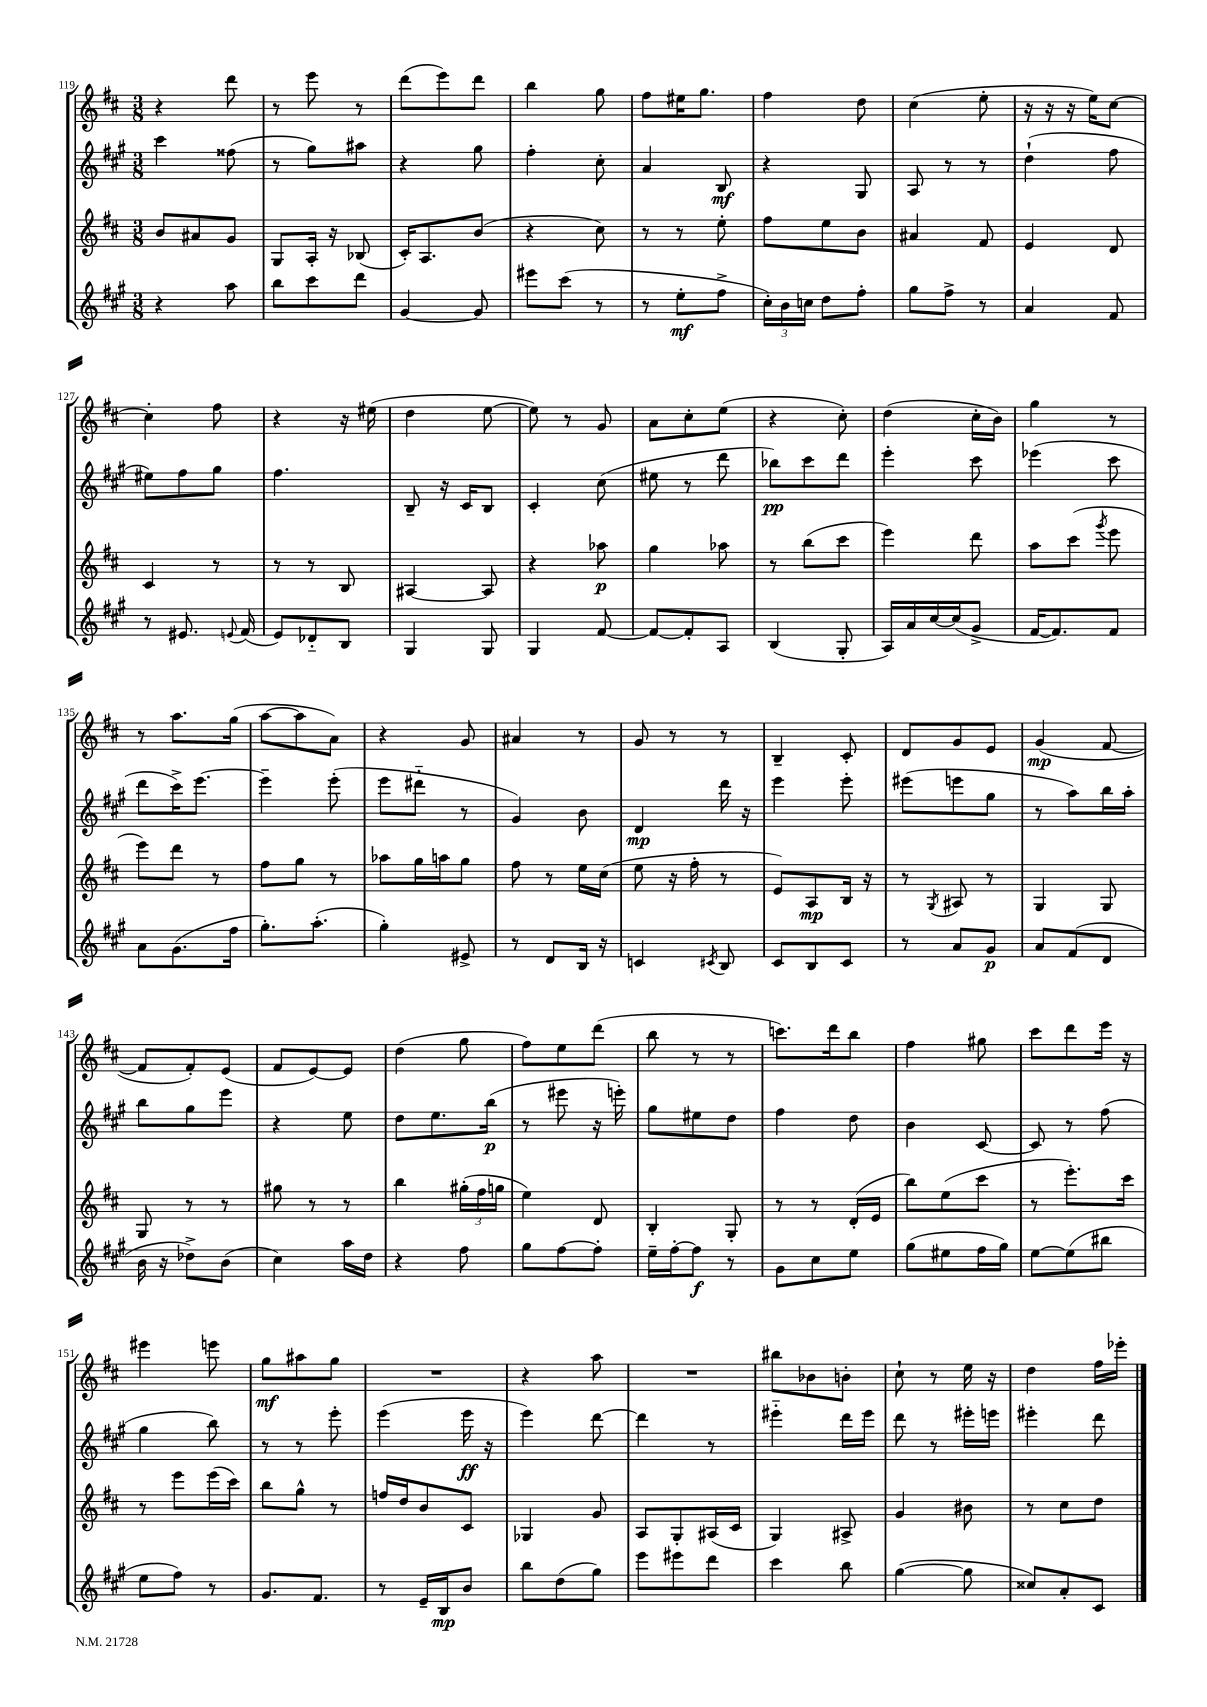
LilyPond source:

<<
\new StaffGroup <<
\new Staff = "s0" {
    \clef treble \key d \major \numericTimeSignature \time 3/8
    \autoBeamOff r4 d'''8 |
    r8 e'''8 r8 |
    d'''8[( e'''8) d'''8] |
    b''4 g''8 |
    fis''8[ eis''16 g''8.] |
    fis''4 d''8 |
    cis''4( e''8-. |
    r16 r16 r16 e''16[) cis''8]~ |
    cis''4-. fis''8 |
    r4 r16 eis''16( |
    d''4 e''8~ |
    e''8) r8 g'8 |
    a'8[ cis''8-. e''8]( |
    r4 cis''8-.) |
    d''4( cis''16[-. b'16]) |
    g''4 r8 |
    r8 a''8.[ g''16]( |
    a''8[~ a''8 a'8]) |
    r4 g'8 |
    ais'4 r8 |
    g'8 r8 r8 |
    b4-- cis'8-. |
    d'8[ g'8 e'8] |
    g'4\mp( fis'8~ |
    fis'8[ fis'8-.) e'8]( |
    fis'8[ e'8~) e'8] |
    d''4( g''8 |
    fis''8[) e''8 d'''8]( |
    b''8 r8 r8 |
    c'''8.[) d'''16 b''8] |
    fis''4 gis''8 |
    cis'''8[ d'''8 e'''16] r16 |
    eis'''4 e'''8 |
    g''8[\mf ais''8 g''8] |
    R4. |
    r4 a''8 |
    R4. |
    bis''8[ bes'8 b'8]-. |
    cis''8-! r8 e''16 r16 |
    d''4 fis''16[ ees'''16]-. \bar "|." |
}
\new Staff = "s1" {
    \clef treble \key a \major \numericTimeSignature \time 3/8
    \autoBeamOff cis'''4 fisis''8( |
    r8 gis''8[) ais''8] |
    r4 gis''8 |
    fis''4-. cis''8-. |
    a'4 b8\mf |
    r4 gis8 |
    a8 r8 r8 |
    d''4-!( fis''8 |
    eis''8[) fis''8 gis''8] |
    fis''4. |
    b8-- r16 cis'16[ b8] |
    cis'4-. cis''8( |
    eis''8 r8 d'''8 |
    bes''8[\pp) cis'''8 d'''8] |
    e'''4-. cis'''8 |
    ees'''4( cis'''8 |
    d'''8[ cis'''16->) e'''8.]~ |
    e'''4-- e'''8-.( |
    e'''8[ dis'''8]-_ r8 |
    gis'4) b'8 |
    d'4\mp d'''16 r16 |
    e'''4 e'''8-. |
    eis'''8[( e'''8 gis''8] |
    r8 a''8[) b''16 a''16]-. |
    b''8[ gis''8 e'''8] |
    r4 e''8 |
    d''8[ e''8. b''16]\p( |
    r8 eis'''8 r16 e'''16-.) |
    gis''8[ eis''8 d''8] |
    fis''4 d''8 |
    b'4 cis'8~ |
    cis'8 r8 fis''8( |
    gis''4 b''8) |
    r8 r8 e'''8-. |
    e'''4( e'''16\ff r16 |
    e'''4) d'''8~ |
    d'''4 r8 |
    eis'''4-_ d'''16[ eis'''16] |
    d'''8 r8 eis'''16[-. e'''16] |
    eis'''4-. d'''8 \bar "|." |
}
\new Staff = "s2" {
    \clef treble \key d \major \numericTimeSignature \time 3/8
    \autoBeamOff b'8[ ais'8 g'8] |
    g8[ a16]-. r16 bes8( |
    cis'16[-.) a8. b'8]( |
    r4 cis''8) |
    r8 r8 e''8-. |
    fis''8[ e''8 b'8] |
    ais'4 fis'8 |
    e'4 d'8 |
    cis'4 r8 |
    r8 r8 b8 |
    ais4~ ais8 |
    r4 aes''8\p |
    g''4 aes''8 |
    r8 b''8[( cis'''8] |
    e'''4) d'''8 |
    a''8[ cis'''8]( \acciaccatura { g'''8 } e'''8 |
    e'''8[) d'''8] r8 |
    fis''8[ g''8] r8 |
    aes''8[ g''16 a''16 g''8] |
    fis''8 r8 e''16[ cis''16]( |
    e''8 r16 fis''16-. r8 |
    e'8[) a8\mp b16] r16 |
    r8 \acciaccatura { g8 } ais8 r8 |
    g4 g8 |
    g8 r8 r8 |
    gis''8 r8 r8 |
    b''4 \tuplet 3/2 { gis''16[-.( fis''16 g''16] } |
    e''4) d'8 |
    b4-. g8-. |
    r8 r8 d'16[-.( e'16] |
    b''8[) e''8( cis'''8] |
    r8 e'''8.[-.) cis'''16] |
    r8 e'''8[ e'''16( cis'''16]) |
    b''8[ g''8]-^ r8 |
    f''16[ d''16 b'8 cis'8] |
    ges4 g'8 |
    a8[ g8-. ais16( cis'16] |
    g4) ais8-> |
    g'4 bis'8 |
    r8 cis''8[ d''8] \bar "|." |
}
\new Staff = "s3" {
    \clef treble \key a \major \numericTimeSignature \time 3/8
    \autoBeamOff r4 a''8 |
    b''8[ cis'''8 d'''8] |
    gis'4~ gis'8 |
    eis'''8[ cis'''8]( r8 |
    r8 e''8[-.\mf fis''8]-> |
    \tuplet 3/2 { cis''16[-.) b'16 c''16] } d''8[ fis''8]-. |
    gis''8[ fis''8]-> r8 |
    a'4 fis'8 |
    r8 eis'8. \appoggiatura { e'8 } fis'16( |
    e'8[) des'8-_ b8] |
    gis4 gis8 |
    gis4 fis'8~ |
    fis'8[~ fis'8-. a8] |
    b4( gis8-. |
    a16[) a'16 cis''16~ cis''16( gis'8]-> |
    fis'16[~ fis'8.) fis'8] |
    a'8[ gis'8.( fis''16] |
    gis''8.[-.) a''8.]-.( |
    gis''4-.) eis'8-> |
    r8 d'8[ b16] r16 |
    c'4 \acciaccatura { cis'8 } b8 |
    cis'8[ b8 cis'8] |
    r8 a'8[ gis'8]\p |
    a'8[ fis'8( d'8] |
    b'16 r16 des''8[->) b'8]( |
    cis''4) a''16[ d''16] |
    r4 fis''8 |
    gis''8[ fis''8~ fis''8]-. |
    e''16[-- fis''16~-. fis''8]\f r8 |
    gis'8[ cis''8 e''8] |
    gis''8[( eis''8 fis''16 gis''16]) |
    e''8[~ e''8( bis''8] |
    e''8[ fis''8]) r8 |
    gis'8.[ fis'8.] |
    r8 e'16[-- b16\mp b'8] |
    b''8[ d''8( gis''8]) |
    e'''8[ eis'''8 d'''8] |
    cis'''4 b''8 |
    gis''4~( gis''8 |
    cisis''8[) a'8-. cis'8] \bar "|." |
}
>>
>>
\layout { \context { \Score currentBarNumber = #119 } }
